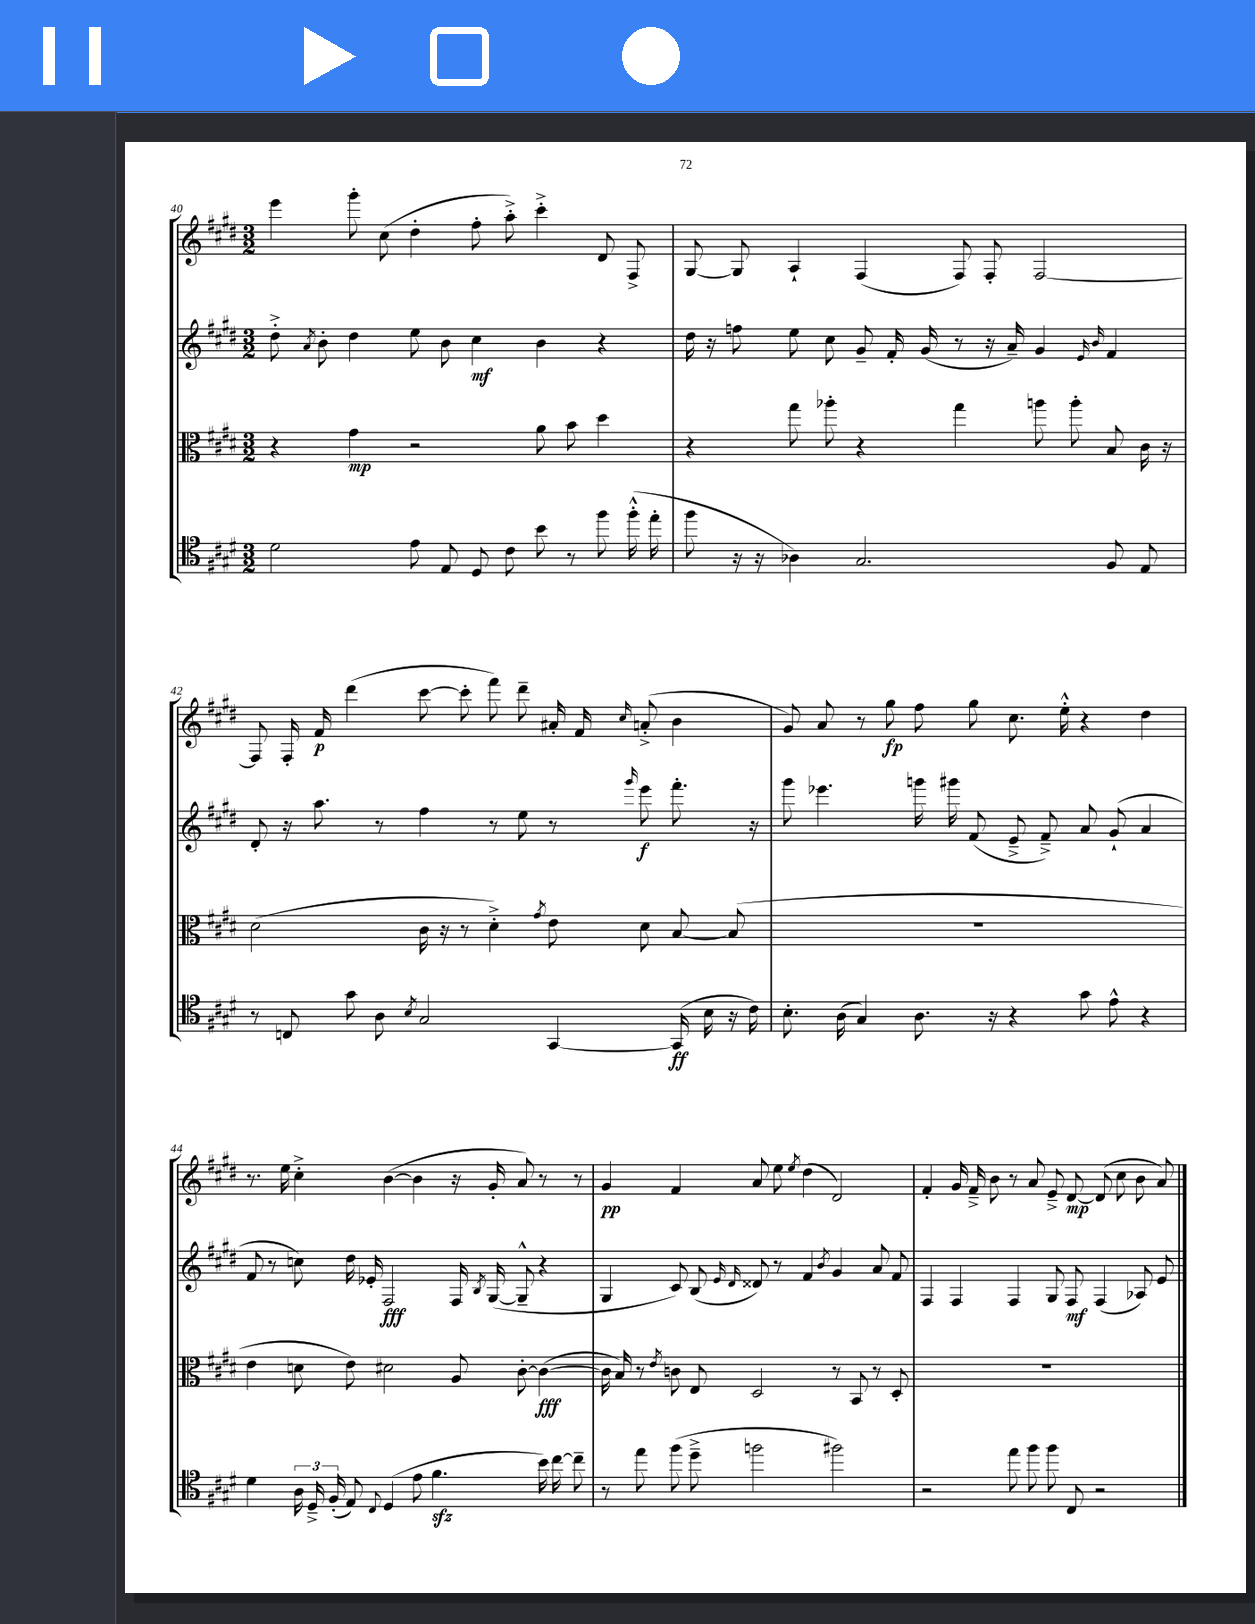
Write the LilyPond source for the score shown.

<<
\new StaffGroup <<
\new Staff = "s0" {
    \clef treble \key e \major \numericTimeSignature \time 3/2
    \autoBeamOff e'''4 gis'''8-. cis''8( dis''4-. fis''8-. a''8-.->) cis'''4-.-> dis'8 fis8-> |
    gis8~ gis8 a4-! fis4( fis8) fis8-. fis2~ |
    fis8 fis16-. fis'16\p dis'''4( cis'''8~ cis'''8-. fis'''8) dis'''8-- ais'16-. fis'16 \grace { cis''16 } a'8-.->( b'4 |
    gis'8) a'8 r8 gis''8\fp fis''8 gis''8 cis''8. e''16-.-^ r4 dis''4 |
    r8. e''16 cis''4-.-> b'4~( b'4 r16 gis'16-. a'8) r8 r8 |
    gis'4\pp fis'4 a'8 e''8 \acciaccatura { e''8 } dis''4( dis'2) |
    fis'4-. gis'16 fis'16---> b'8 r8 a'8 e'8---> dis'8~\mp dis'8( cis''8 b'8 a'8) \bar "|." |
}
\new Staff = "s1" {
    \clef treble \key e \major \numericTimeSignature \time 3/2
    \autoBeamOff dis''8-.-> \acciaccatura { a'8 } b'8-. dis''4 e''8 b'8 cis''4\mf b'4 r4 |
    dis''16 r16 f''8 e''8 cis''8 gis'8-- fis'16-. gis'16( r8 r16 a'16--) gis'4 \grace { e'16 b'16 } fis'4 |
    dis'8-. r16 a''8. r8 fis''4 r8 e''8 r8 \grace { gis'''16 } e'''8\f fis'''8.-. r16 |
    gis'''8 ees'''4. g'''16 gis'''16 fis'8( e'8---> fis'8--->) a'8 gis'8-!( a'4 |
    fis'8 r8 c''8) dis''16 ees'16-. fis2\fff fis16 \acciaccatura { b8 } gis16~( gis8---^ r4 |
    gis4 cis'8) b8( \grace { e'16 dis'16 } disis'8) r8 fis'4 \acciaccatura { b'8 } gis'4 a'8 fis'8 |
    fis4 fis4 fis4 gis8 fis8\mf fis4( aes8) e'8 \bar "|." |
}
\new Staff = "s2" {
    \clef alto \key e \major \numericTimeSignature \time 3/2
    \autoBeamOff r4 gis'4\mp r2 a'8 b'8 dis''4 |
    r4 gis''8 aes''8-. r4 gis''4 a''8 a''8-. b8 cis'16 r16 |
    dis'2( cis'16 r16 r8 dis'4-.->) \acciaccatura { gis'8 } e'8 dis'8 b8~ b8( |
    R1. |
    e'4 d'8 e'8) dis'2 a8 cis'8~-. cis'4~\fff( |
    cis'16 b16) r8 \acciaccatura { e'8 } c'8 e8 dis2 r8 b,8 r8 dis8-. |
    R1. \bar "|." |
}
\new Staff = "s3" {
    \clef tenor \key e \major \numericTimeSignature \time 3/2
    \autoBeamOff dis'2 e'8 e8 dis8 cis'8 b'8 r8 fis''8 fis''16-.-^( e''16-. |
    fis''8 r16 r16 aes4) gis2. fis8 e8 |
    r8 c8 gis'8 a8 \acciaccatura { b8 } gis2 gis,4~ gis,16\ff( b16 r16 cis'16) |
    b8.-. a16( gis4) a8. r16 r4 gis'8 e'8-^ r4 |
    dis'4 \tuplet 3/2 { a16 dis16---> fis16-.( } e8) \appoggiatura { cis8 } dis4( e'8 fis'4.\sfz b'16) cis''16~ cis''8-- |
    r8 e''8 fis''8( dis''8---> f''2 fis''2) |
    r2 e''8 fis''8 fis''8 cis8 r2 \bar "|." |
}
>>
>>
\layout { \context { \Score currentBarNumber = #40 } }
